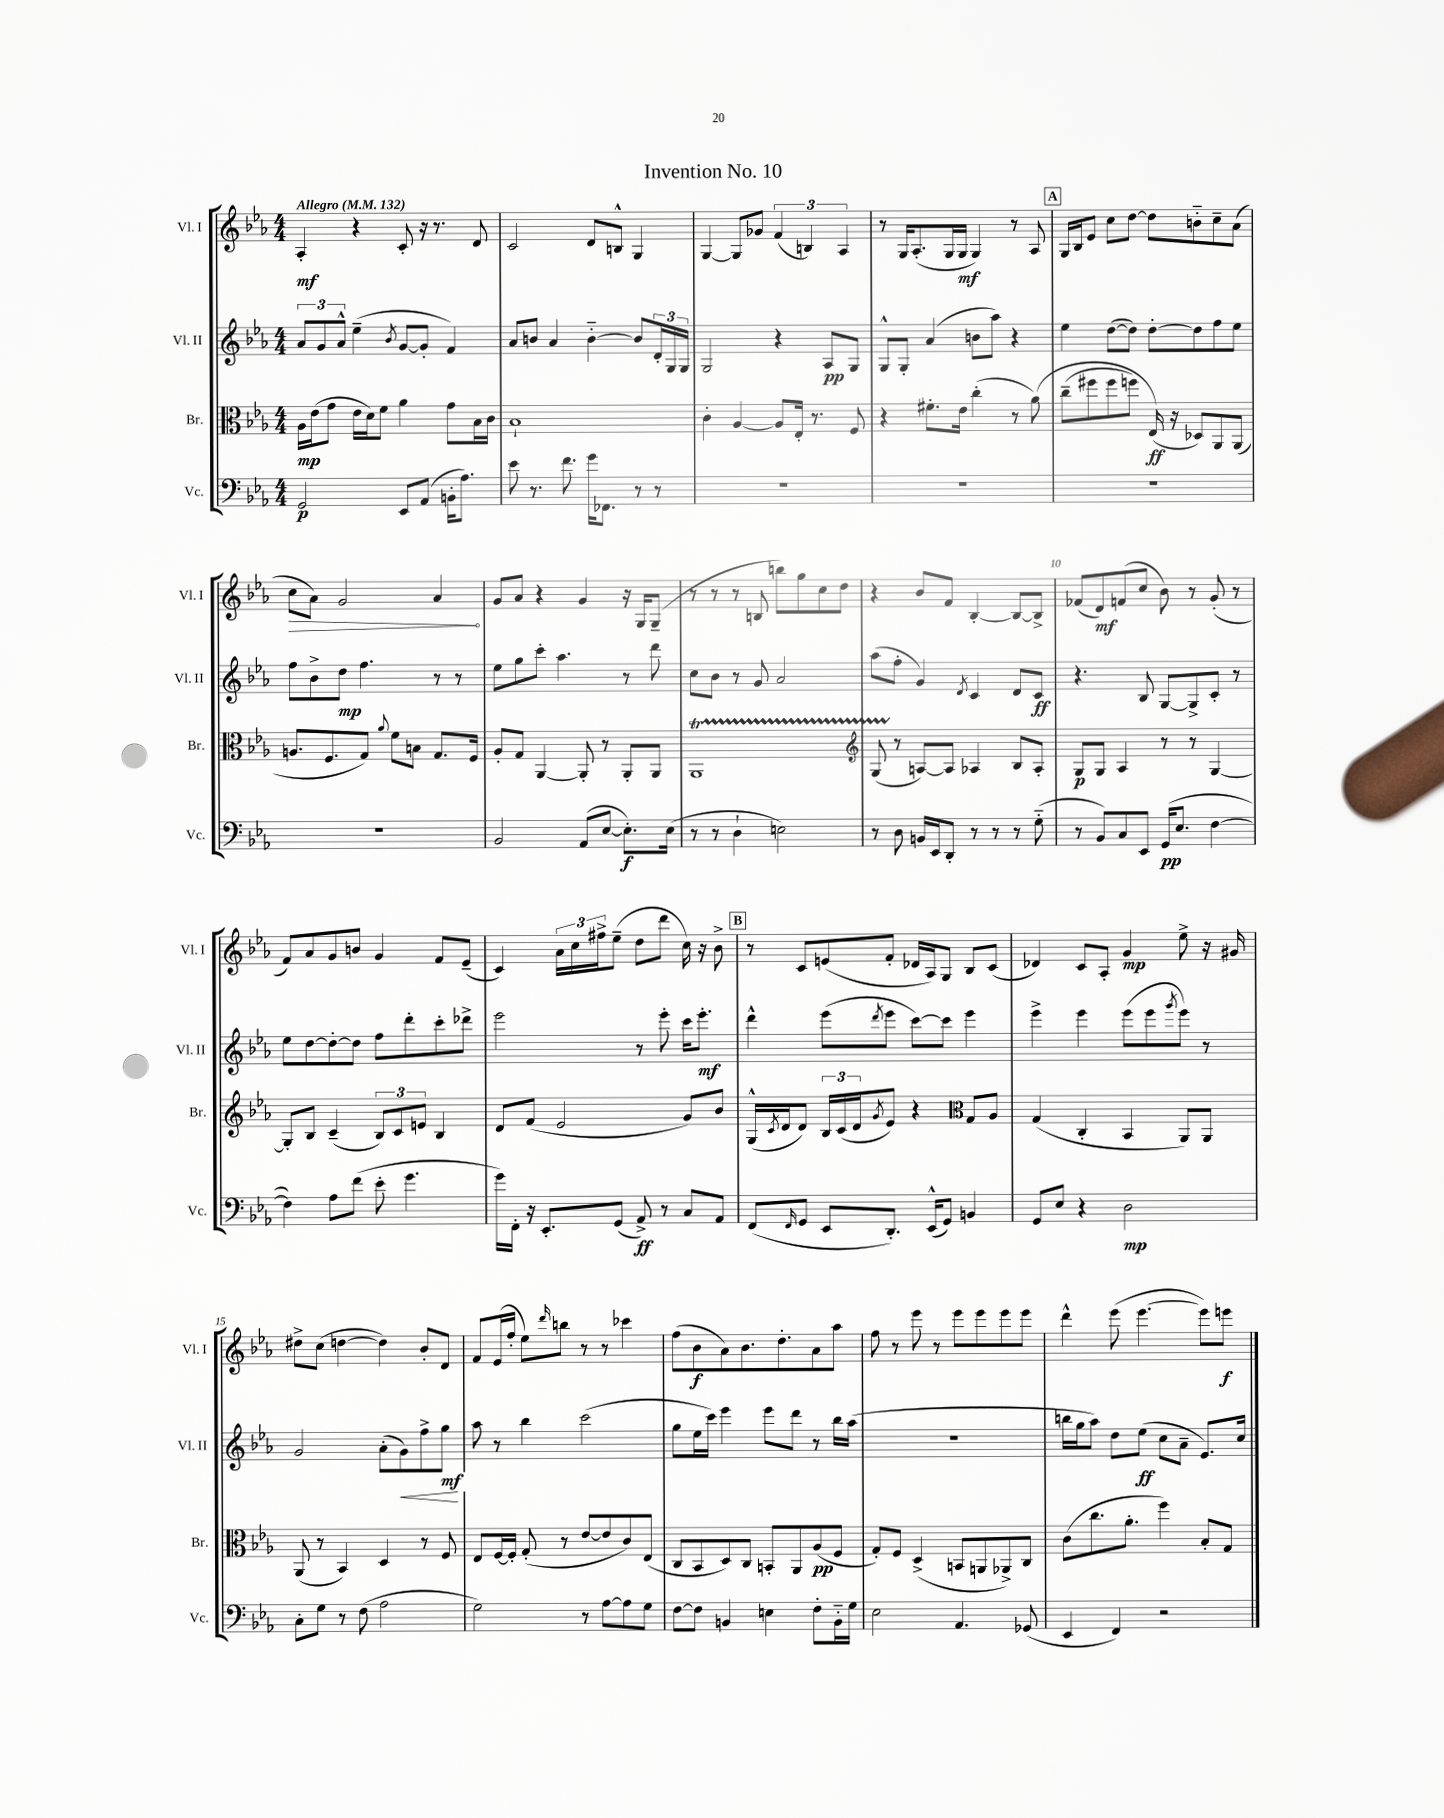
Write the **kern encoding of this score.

**kern	**kern	**kern	**kern
*staff4	*staff3	*staff2	*staff1
*clefF4	*clefC3	*clefG2	*clefG2
*k[b-e-a-]	*k[b-e-a-]	*k[b-e-a-]	*k[b-e-a-]
*M4/4	*M4/4	*M4/4	*M4/4
*MM132	*MM132	*MM132	*MM132
2GG	16A-	12a-	4A-'
.	(16e-	.	.
.	.	12g	.
.	8g	.	.
.	.	12a-^^	.
.	16e-	(4ee-~	4r
.	16d)	.	.
.	8f	.	.
.	.	8qb-	.
8EE-	4a-	[8g	8c'
(8AA-	.	8g']	16r
.	.	.	8.r
16BB'	8g	4f)	.
8.A-)	.	.	.
.	16B-	.	8d
.	16c	.	.
=	=	=	=
8e-	1B-`	8a-	2c
8.r	.	8b	.
.	.	4a-	.
8.f	.	.	.
16g	.	[4b'~	8d
8.FF-	.	.	.
.	.	.	8B^^
8r	.	8b]	4G
8r	.	24d'	.
.	.	24G	.
.	.	24G	.
=	=	=	=
1r	4c'	2G	[4G
.	[4A-	.	8G]
.	.	.	8g-
.	8A-]	4r	(6f
.	16E-'	.	.
.	.	.	6B)
.	8.r	.	.
.	.	8A-	.
.	.	.	6A-
.	8F	8G	.
=	=	=	=
1r	4r	8G^^	8r
.	.	8G'	16G
.	.	.	(8.A-'
.	8.f#'	(4a-	.
.	.	.	16G
.	16e-	.	16G
.	(4cc'	8b	4G)
.	.	8aa-)	.
.	8r	4r	8r
.	&(8a-)	.	8A-
=	=	=	=
1r	(8cc~	4ee-	16G
.	.	.	16B-
.	8ff#	.	8e-
.	8ff#	([8dd	8cc
.	8ff)	8dd])	[8dd
.	(16E-&)	[8dd'	8dd]
.	16r	.	.
.	8D-)	8dd]	8b'~
.	8AA-	8ff	8cc~
.	(8AA-	8ee-	(8a-
=	=	=	=
1r	8.A	8ff	8cc
.	.	8b-^	8a-)
.	8.F	.	.
.	.	8dd	2g
.	8G)	4.ff	.
.	8qqa-	.	.
.	8f	.	.
.	8B	.	.
.	8.G	8r	4a-
.	.	8r	.
.	16F	.	.
=	=	=	=
2BB-	8A-'	8ee-	8g
.	8G	8gg	8a-
.	[4AA-	8ccc'	4r
.	.	4.aa-	.
(8AA-	8AA-']	.	4g
[8E-	8r	.	.
8.E-'])	8AA-'	8r	16r
.	.	.	16G
.	8AA-	8ddd	(8G~
(16E-	.	.	.
=	=	=	=
8r	1AA-	8cc	8r
8r	.	8b-	8r
4D`	.	8r	8r
.	.	8g	8B
2E)	.	2a-	8bb)
.	.	.	8gg
.	.	.	8cc
.	.	.	8dd
=	=	=	=
*	*clefG2	*	*
8r	(8G	(8aa-	4r
8D	8r	8ff'	.
16BB	[8A)	4g)	8b-
16EE-	.	.	.
8DD'	8A]	.	8f
.	.	8qd	.
8r	4A-	4c	[4B-'
8r	.	.	.
8r	8B-	8d	8B-_
(8G'~	8A-'	8c	8B-^]
=	=	=	=
8r	8G	4.r	(8f-
8BB-)	8G	.	8d)
8C	4A-	.	(8f
8EE-	.	8B-	8cc
(16GG	8r	[8G	8b-)
8.E-	.	.	.
.	8r	8G^]	8r
[4F	[4G	8c'	(8g'
.	.	8r	8r
=	=	=	=
4F])	8G']	8ee-	8f)
.	8B-	[8dd	8a-
8A-	(4c~	8dd'_	8g
(8f	.	8dd]	8b
8e-'	12B-)	8ff	4g
.	12c	.	.
4.g	.	8ddd'	.
.	12e	.	.
.	4B-	8ccc'	8f
.	.	8ddd-^	(8e-~
=	=	=	=
16g)	8d	2eee-	4c)
16FF'	.	.	.
16r	(8f	.	.
8.EE-'	.	.	.
.	2e-	.	24a-
.	.	.	24cc
.	.	.	24ff#^
(8GG	.	.	(8ee-~
8AA-^)	.	8r	8dd
8r	.	8eee-'	8ddd
8C	8g)	16ccc	16cc)
.	.	8.eee-'	16r
8AA-	8b-	.	8b-^
=	=	=	=
(8FF	(16G^^	4ddd^^	8r
.	8qc	.	.
.	16d	.	.
16qqFF	.	.	.
8GG	8d)	.	8c
8EE-	24B-	(8eee-	(8e
.	(24c	.	.
.	24d	.	.
.	8qg	8qddd	.
8.DD')	8e-)	8eee-	8f'
.	4r	[8ccc)	16d-
(16EE-^^	.	.	16A-)
8GG)	.	8ccc]	8G
*	*clefC3	*	*
4BB	8G	4eee-	8B-
.	8A-	.	(8c
=	=	=	=
8GG	(4G	4eee-^	4d-)
8E-	.	.	.
4r	4C'	4eee-	8c
.	.	.	8A-'
2D	4BB-	(8eee-	4g
.	.	8eee-	.
.	.	8qggg	.
.	8AA-)	8eee-)	8ee-^
.	8AA-	8r	16r
.	.	.	16g#
=	=	=	=
8C'	(8AA-	2g	8dd#^
8G	8r	.	(8cc
8r	4BB-)	.	[4dd
(8F	.	.	.
2A-	4D	(8a-'	4dd])
.	.	8g)	.
.	8r	8ff^	8b-'
.	8F	8gg	8d
=	=	=	=
2G)	8E-	8aa-	8f
.	[16F	8r	(16e-
.	16F']	.	16ff'
.	(8G'	4bb-	8ee-)
.	.	.	16qqddd
.	8r	.	8bb
8r	[8e-	(2ccc	8r
[8A-	8e-]	.	8r
8A-]	8c)	.	4ccc-
8G	(8E-	.	.
=	=	=	=
[8F	8C	8gg	(8ff
8F]	8BB-	16ee-	8b-
.	.	16ccc)	.
4BB	8D)	4eee-	8a-)
.	8C	.	8.b-
4E	8BB'	8eee-	.
.	.	.	8.dd'
.	8AA-	8ddd	.
8F'	(8A-	8r	8a-
16BB'~	8F	16bb-	8aa-
16G	.	(16aa-	.
=	=	=	=
2E-	8G')	1r	8ff
.	8F	.	8r
.	(4D^	.	8eee-
.	.	.	8r
4.AA-	8BB	.	8eee-
.	8AA	.	8eee-
.	8AA-^)	.	8eee-
(8GG-	8C	.	8eee-
=	=	=	=
4EE-	(8c	16bb	4ddd^^
.	.	16gg	.
.	8.cc	8aa-)	.
4FF)	.	8dd	(8eee-
.	8.a-'	.	.
.	.	(8ee-	[4.eee-
2r	4ff)	8cc	.
.	.	8a-~	.
.	8B-'	8.e-)	8eee-])
.	8G	.	8eee
.	.	16cc	.
==	==	==	==
*-	*-	*-	*-
